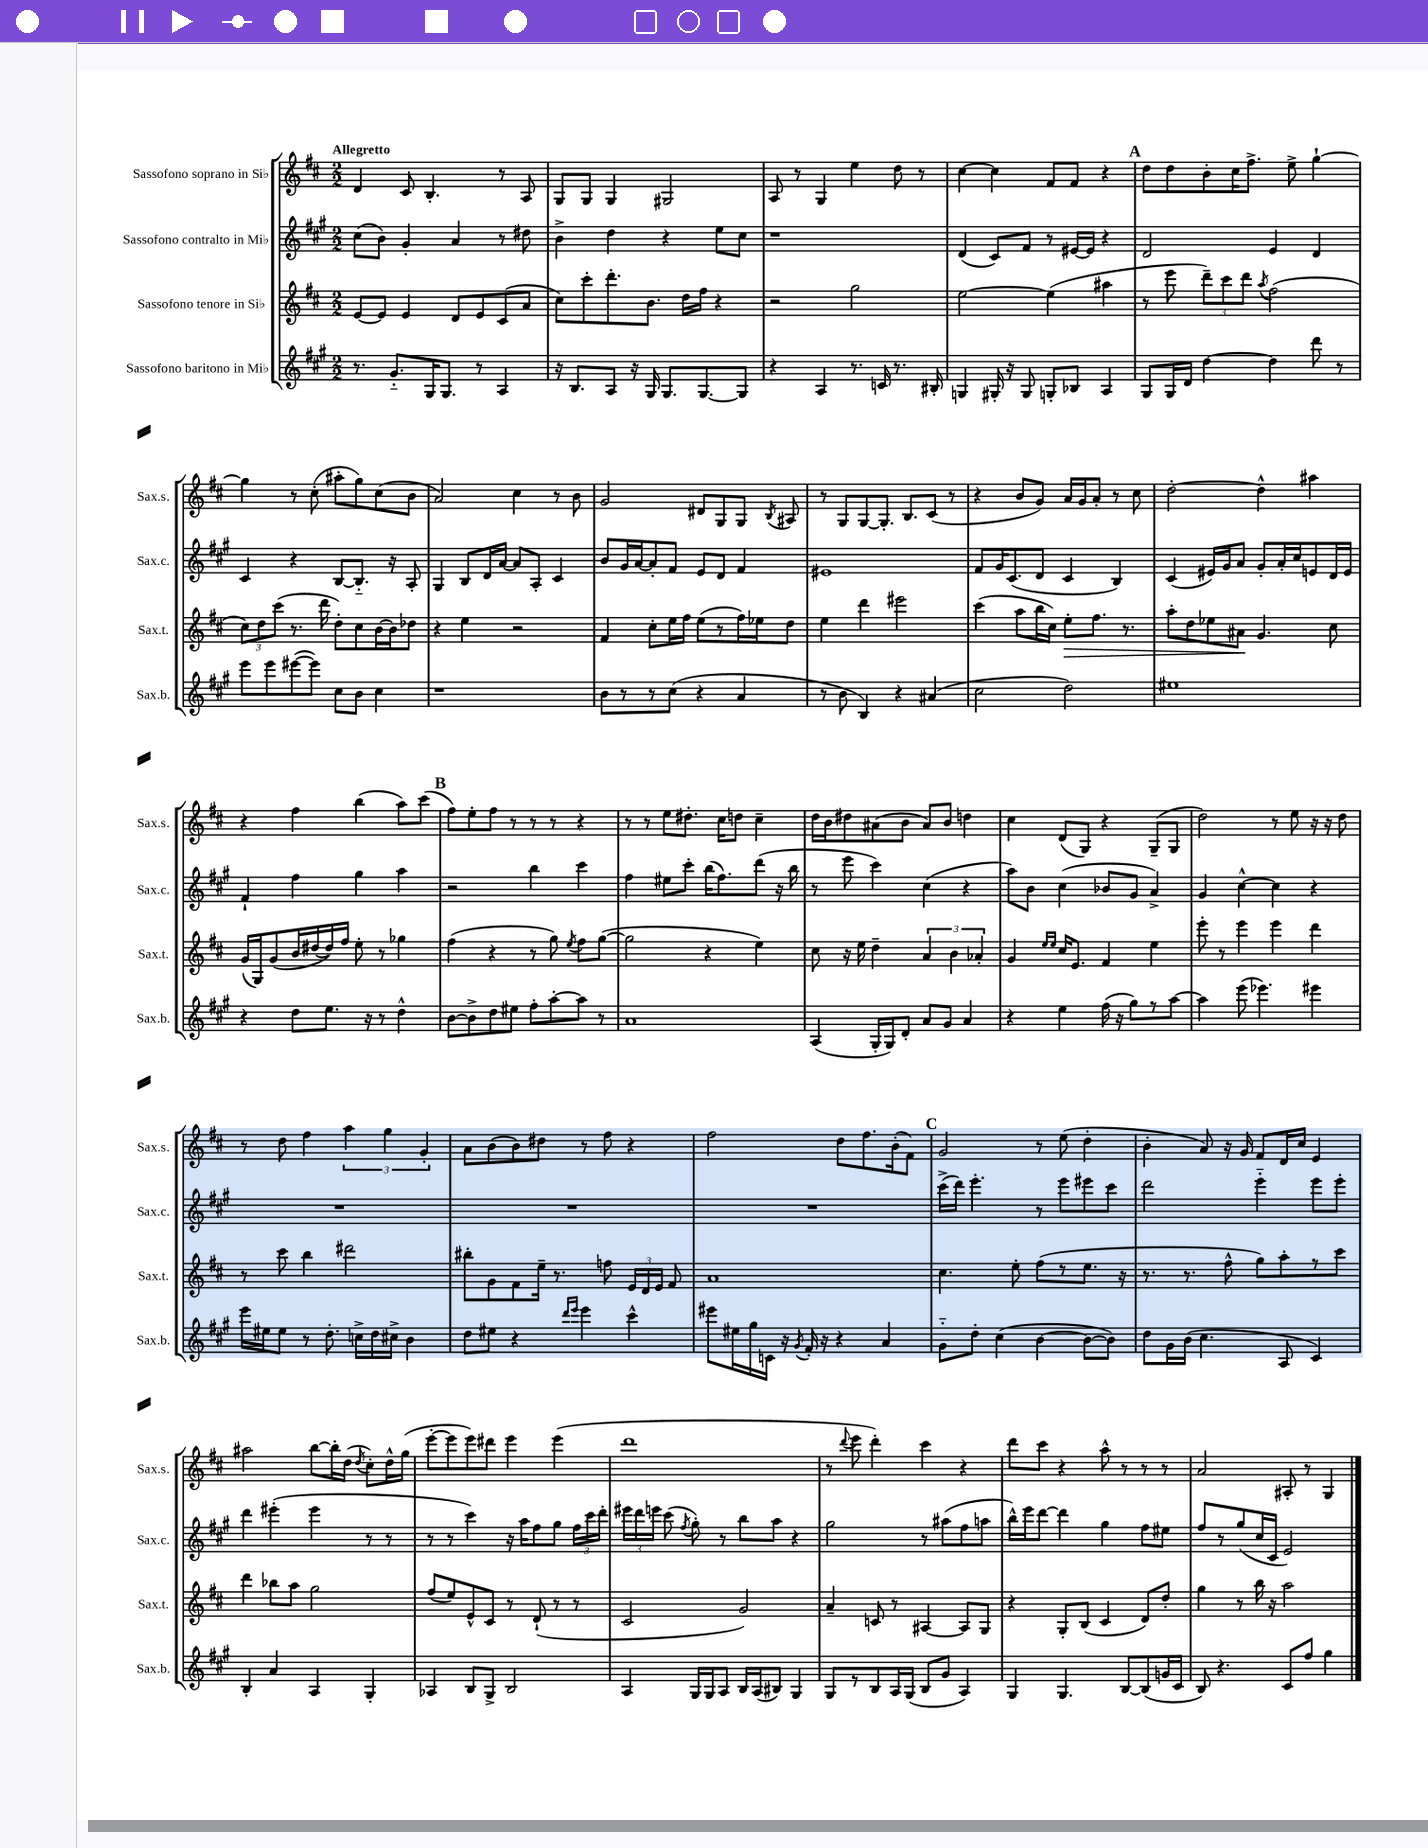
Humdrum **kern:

**kern	**kern	**kern	**kern
*staff4	*staff3	*staff2	*staff1
*clefG2	*clefG2	*clefG2	*clefG2
*k[f#c#g#]	*k[f#c#]	*k[f#c#g#]	*k[f#c#]
*M2/2	*M2/2	*M2/2	*M2/2
8.r	[8e	(8cc#	4d
.	8e]	8b)	.
8.g#'~	.	.	.
.	4e	4g#'	8c#
16G#	.	.	4.B'
8.G#	.	.	.
.	8d	4a	.
8r	8e	.	.
4A	(8c#	8r	8r
.	8a	8dd#	8A
=	=	=	=
16r	8cc#)	4b^	8G
8.B	.	.	.
.	8ccc#'	.	8G
8A	8.ddd'	4dd	4G
16r	.	.	.
16G#	8.b	.	.
8.G#	.	4r	2G#
.	16dd	.	.
[8.G#	16ff#	.	.
.	4r	8ee	.
8G#]	.	8cc#	.
=	=	=	=
4r	2r	1r	8A
.	.	.	8r
4A	.	.	4G
8.r	2gg	.	4ee
16c	.	.	.
8.r	.	.	8dd
.	.	.	8r
16B#'	.	.	.
=	=	=	=
4G	[2ee	(4d	[4cc#
16G#'	.	8c#)	4cc#]
16r	.	.	.
8G#	.	8f#	.
8G'	(4ee]	8r	8f#
8B-	.	[16e#	8f#
.	.	16e#]	.
4A	4aa#	4r	4r
=	=	=	=
8G#	8r	2d	8dd
16G#	8eee	.	8dd
16d	.	.	.
[4dd	12ddd~)	.	8b'
.	12ccc#	.	.
.	.	.	16cc#
.	12ddd	.	.
.	.	.	8.ff#^
.	8qaa	.	.
4dd]	(2ff#	4e	.
.	.	.	8ee^
8ddd	.	4d	[4gg`
8r	.	.	.
=	=	=	=
8eee	12cc#)	4c#	4gg]
.	12dd	.	.
8eee	.	.	.
.	(12ccc#	.	.
([8eee#	8.r	4r	8r
8eee#])	.	.	(8cc#'
.	16ddd	.	.
8cc#	8dd')	[8B	8aa#'
8b	8cc#	8.B'~]	8gg)
4cc#	[16b	.	(8cc#
.	16b]	16r	.
.	8dd-	8A'	8b
=	=	=	=
1r	4r	4G#	2a)
.	4ee	8B	.
.	.	16d	.
.	.	[16a	.
.	2r	8a]	4cc#
.	.	8A'	.
.	.	4c#	8r
.	.	.	8b
=	=	=	=
8b	4f#	8b	2g
8r	.	16g#	.
.	.	[16a	.
8r	8cc#'	8a']	.
(8cc#	16ee	8f#	.
.	16ff#	.	.
4r	(8ee	8e	8d#
.	8r	8d	8G
4a	16ff#)	4f#	8G
.	16ee-	.	.
.	.	.	8qB
.	8dd	.	8A#
=	=	=	=
8r	4ee	1e#	8r
8b	.	.	8G
4B)	4ddd	.	[8G
.	.	.	8.G']
4r	2eee#	.	.
.	.	.	8.B
(4a#	.	.	(8c#
.	.	.	8r
=	=	=	=
2cc#	(4ccc#	8f#	4r
.	.	16g#	.
.	.	(8.c#	.
.	8aa	.	8b
.	16bb	8d	8g)
.	16cc#)	.	.
2dd)	8ee'	4c#	16a
.	.	.	16g
.	8.ff#	.	8a'
.	.	4B)	8r
.	8.r	.	.
.	.	.	8cc#
=	=	=	=
1ee#	8aa'	(4c#	[2dd'
.	8dd	.	.
.	8ee-	16e#)	.
.	.	16g#	.
.	8a#	8a	.
.	4.g	8g#'	4dd^^]
.	.	16a'	.
.	.	16cc#	.
.	.	8e	4aa#
.	8cc#	16d	.
.	.	16e	.
=	=	=	=
4r	(16g	4f#`	4r
.	16G)	.	.
.	(8g	.	.
8dd	16b	4ff#	4ff#
.	[16dd#	.	.
8.ee	16dd#])	.	.
.	16ff#	.	.
.	8ee'	4gg#	(4bb
16r	.	.	.
8r	8r	.	.
4dd^^	4gg-	4aa	8aa)
.	.	.	(8ccc#
=	=	=	=
[8b	(4ff#	2r	8ff#)
8b^]	.	.	8ee'
8dd	4r	.	8ff#
8ee#	.	.	8r
8ff#'	8r	4bb	8r
[8aa'	8gg)	.	8r
.	8qee	.	.
8aa]	8ff#	4ccc#	4r
8r	([8gg	.	.
=	=	=	=
1a	2gg]	4ff#	8r
.	.	.	8r
.	.	8ee#	8ee
.	.	8ccc#'	8.dd#'
.	4r	(16bb	.
.	.	8.ff#)	16cc#
.	.	.	8dd
.	4ee)	(8ddd	4cc#~
.	.	16r	.
.	.	16bb	.
=	=	=	=
(4A	8cc#	8r	16dd
.	.	.	16b
.	16r	8eee	8dd#
.	16ee	.	.
16G#'	4dd~	4ccc#)	(8a#
16G#)	.	.	.
8d'	.	.	8b
8a	6a	(4cc#	8a#)
8g#	.	.	8b
.	6b	.	.
4a	.	4r	4dd
.	6a-'	.	.
=	=	=	=
4r	4g	8aa)	4cc#
.	.	8b	.
.	16qqee	.	.
.	16qqee	.	.
4ee	16cc#	(4cc#	(8d
.	8.e	.	.
.	.	.	8G)
(16ff#	4f#	8b-	4r
16r	.	.	.
8gg#)	.	8g#	.
8r	4ee	4a^)	(8G~
[8aa	.	.	8G
=	=	=	=
4aa]	8eee'	4g#	2dd)
.	8r	.	.
(8eee	4eee	[4cc#^^	.
4.eee-)	.	.	.
.	4eee	4cc#]	8r
.	.	.	8ee
4eee#	4ddd	4r	16r
.	.	.	16r
.	.	.	8dd
=	=	=	=
16eee	8r	1r	8r
16ee#	.	.	.
8ee#	8ccc#	.	8dd
8r	4bb	.	4ff#
8.dd'	.	.	.
.	2ddd#	.	6aa
16cc^	.	.	.
16dd	.	.	.
.	.	.	6gg
16cc#^	.	.	.
4b	.	.	.
.	.	.	6g'
=	=	=	=
8dd	8bb#'	1r	8a
8ee#	8g	.	(8b
4r	8f#	.	8b)
.	16ee~	.	8dd#
.	8.r	.	.
16qqddd	.	.	.
16qqeee	.	.	.
4eee	.	.	8r
.	8ff	.	8ff#
4ccc#^^	24e	.	4r
.	24d	.	.
.	24e	.	.
.	8f#	.	.
=	=	=	=
8eee#	1a	1r	2ff#
16ee#	.	.	.
16gg#	.	.	.
16c	.	.	.
16r	.	.	.
8qg#	.	.	.
16f#'	.	.	.
16r	.	.	.
4r	.	.	8dd
.	.	.	8.ff#
4a	.	.	.
.	.	.	(16b'
.	.	.	8f#)
=	=	=	=
8g#'~	4.cc#	(16ccc#^	2g
.	.	16ddd)	.
8dd'	.	4.eee'	.
(4cc#	.	.	.
.	8ee'	.	.
[4b	(8ff#	8r	8r
.	8r	8eee	(8ee
8b_	8.ee	8eee#	4dd'
8b])	.	8ccc#	.
.	16r	.	.
=	=	=	=
8dd	8.r	2ddd	4b'
16g#	.	.	.
(16b	8.r	.	.
4.cc#	.	.	8a)
.	8ff#^^	.	16r
.	.	.	16g
.	8gg)	4eee'~	8f#
8A	8aa'	.	16d
.	.	.	16cc#
4c#)	8r	8eee	4e
.	8ccc#	8eee'	.
=	=	=	=
4B'	4ddd	4ddd	2aa#
4a	8bb-	(4eee#'	.
.	8aa	.	.
4A	2gg	4eee#	[8bb
.	.	.	16bb']
.	.	.	(16dd
.	.	.	8qdd
4G#'	.	8r	8cc#')
.	.	8r	16dd^^
.	.	.	(16gg
=	=	=	=
4A-	(8ff#	8r	[8eee'
.	8ee)	8r	8eee]
8B	8e^^	4ccc#)	8eee)
8G#^	8c#	.	8ddd#
2B	8r	16r	4eee
.	.	16aa	.
.	(8d`	8ff#	.
.	8r	8gg#	(4eee
.	8r	24ff#	.
.	.	24ccc#	.
.	.	24ddd'	.
=	=	=	=
4A	2c#	24eee#	1ddd
.	.	24ddd	.
.	.	24eee	.
.	.	(8ccc#	.
.	.	8qff#	.
16G#	.	8gg#')	.
16G#	.	.	.
8A	.	8r	.
16B	2g)	8bb	.
(16A	.	.	.
8B#)	.	8aa	.
4G#	.	4r	.
=	=	=	=
8G#	4a~	2gg#	8r
.	.	.	8qqddd
8r	.	.	8eee
8B	8c	.	4ddd')
16A	8r	.	.
(16G#	.	.	.
8B	[4A#	8r	4ccc#
8g#	.	(8aa#	.
4A)	8A#]	8ff#	4r
.	8G	8aa	.
=	=	=	=
4G#	4r	16bb^^)	8ddd
.	.	16eee	.
.	.	[8ddd	8ccc#
4.G#	8G'	4ddd]	4r
.	(8B	.	.
.	4c#	4gg#	8aa^^
[8B	.	.	8r
(8B]	8d)	8ff#	8r
16g	8dd'	8ee#	8r
16c#	.	.	.
=	=	=	=
8B)	4gg	8ff#	2a
4.r	.	8r	.
.	8r	(8gg#	.
.	16bb	16cc#	.
.	16r	16c#	.
8c#	2aa	2e)	8A#'
8ff#	.	.	8r
4gg#	.	.	4G
==	==	==	==
*-	*-	*-	*-
